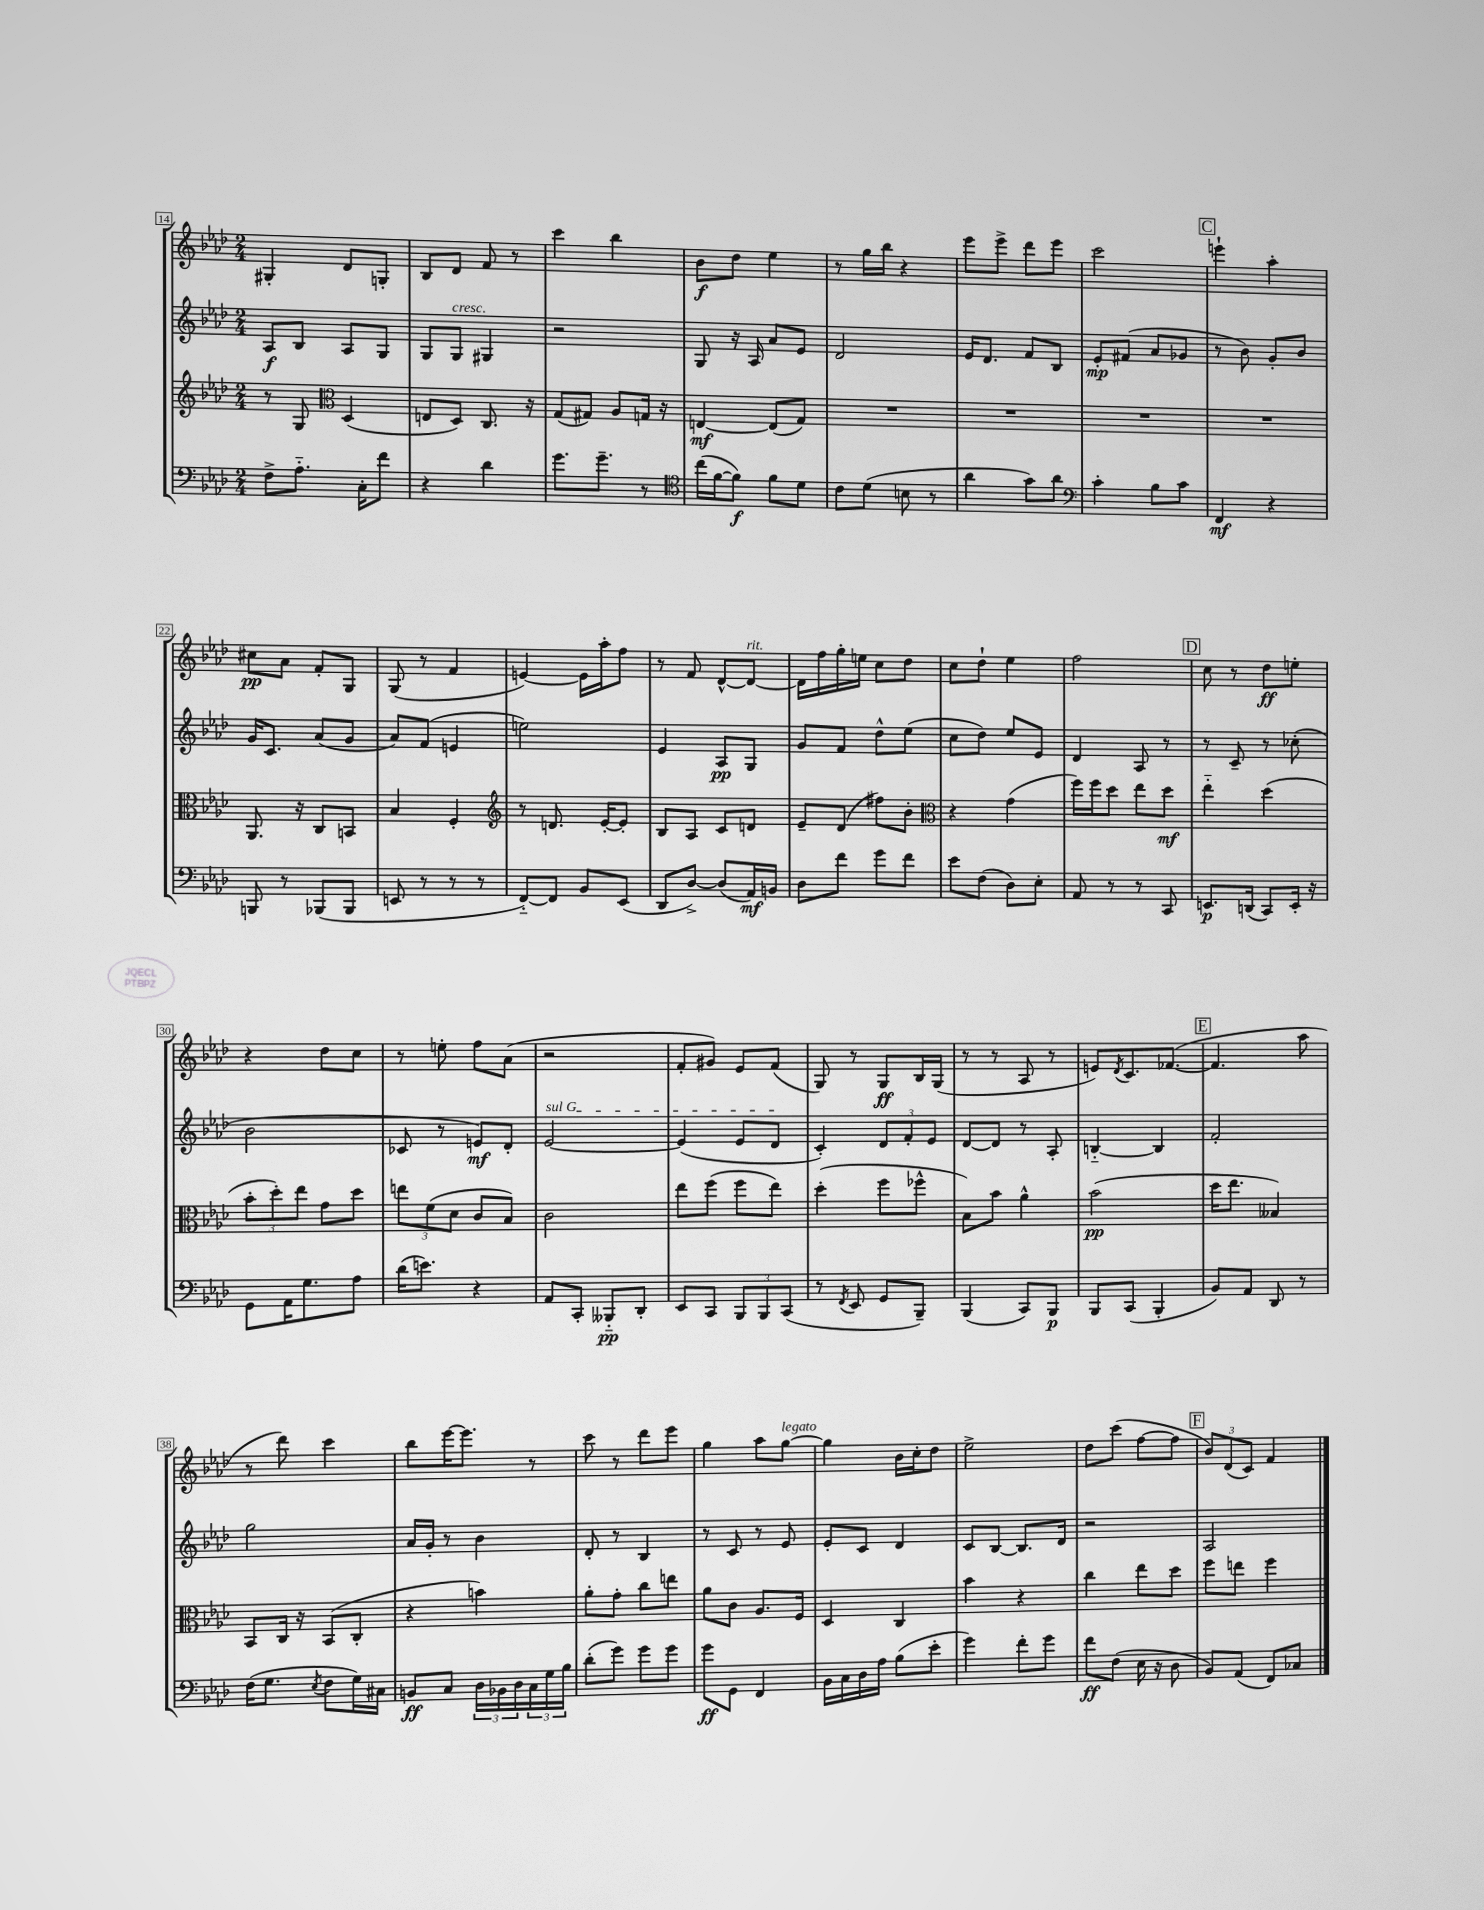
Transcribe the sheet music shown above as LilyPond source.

<<
\new StaffGroup <<
\new Staff = "s0" {
    \clef treble \key aes \major \numericTimeSignature \time 2/4
    gis4-. des'8 g8-. |
    bes8 des'8 f'8 r8 |
    c'''4 bes''4 |
    bes'8\f des''8 ees''4 |
    r8 g''16 bes''16 r4 |
    ees'''8 ees'''8-> des'''8 ees'''8 |
    c'''2 |
    \mark \markup { \box "C" } e'''4-! aes''4-. |
    cis''8\pp aes'8 f'8-. g8 |
    g8( r8 f'4 |
    e'4~) e'16 aes''16-. f''8 |
    r8 f'8 des'8~-^ des'8~^\markup { \italic "rit." } |
    des'16 f''16 g''16-. e''16 c''8 des''8 |
    c''8 des''8-! ees''4 |
    f''2 |
    \mark \markup { \box "D" } c''8 r8 des''8\ff e''8-. |
    r4 des''8 c''8 |
    r8 e''8-. f''8 aes'8( |
    r2 |
    f'8-. gis'8) ees'8 f'8( |
    g8) r8 g8\ff bes16 g16( |
    r8 r8 aes8 r8 |
    e'8) \acciaccatura { des'8 } c'8. fes'8.~( |
    \mark \markup { \box "E" } fes'4. aes''8 |
    r8 des'''8) c'''4 |
    bes''8 ees'''16~ ees'''8. r8 |
    c'''8 r8 des'''8 ees'''8 |
    g''4 aes''8 g''8~^\markup { \italic "legato" } |
    g''4 bes'16 c''16-. des''8 |
    ees''2-> |
    des''8 c'''8( f''8~ f''8 |
    \mark \markup { \box "F" } \tuplet 3/2 { bes'8) des'8( c'8) } f'4 \bar "|." |
}
\new Staff = "s1" {
    \clef treble \key aes \major \numericTimeSignature \time 2/4
    aes8\f bes8 aes8 g8 |
    g8 g8^\markup { \italic "cresc." } gis4 |
    r2 |
    g8 r16 aes16 aes'8 ees'8 |
    des'2 |
    ees'16 des'8. f'8 bes8 |
    ees'8-.\mp fis'8( aes'8 ges'8 |
    \mark \markup { \box "C" } r8 bes'8) g'8-. bes'8 |
    g'16 c'8. aes'8( g'8 |
    aes'8) f'8( e'4 |
    e''2) |
    ees'4 aes8\pp g8 |
    g'8 f'8 des''8-^ ees''8( |
    c''8 des''8) ees''8 ees'8 |
    des'4 aes8 r8 |
    \mark \markup { \box "D" } r8 c'8-- r8 ces''8-.( |
    bes'2 |
    ces'8 r8 e'8\mf) des'8-. |
    \once \override TextSpanner.bound-details.left.text = \markup { \italic "sul G" } ees'2~\startTextSpan |
    ees'4( ees'8 des'8\stopTextSpan |
    c'4-.) \tuplet 3/2 { des'8 f'8-. ees'8 } |
    des'8~ des'8 r8 aes8-. |
    b4~-_ b4 |
    \mark \markup { \box "E" } f'2-. |
    g''2 |
    aes'16 g'16-. r8 bes'4 |
    des'8-. r8 bes4 |
    r8 c'8 r8 ees'8 |
    ees'8-. c'8 des'4 |
    c'8 bes8~ bes8. des'16 |
    r2 |
    \mark \markup { \box "F" } aes2 \bar "|." |
}
\new Staff = "s2" {
    \clef treble \key aes \major \numericTimeSignature \time 2/4
    r8 g8 \clef alto des4( |
    e8 des8) c8. r16 |
    g8( gis8) aes8 g16 r16 |
    e4~\mf e8( g8) |
    R2 |
    R2 |
    R2 |
    \mark \markup { \box "C" } R2 |
    aes,8. r16 c8 b,8 |
    bes4 f4-. |
    \clef treble r8 d'8. ees'16~-. ees'8-. |
    bes8 aes8 c'8 d'8 |
    ees'8-- des'8( fis''8) bes'8-. |
    \clef alto r4 g'4( |
    f''16) f''16 des''8 ees''8 des''8\mf |
    \mark \markup { \box "D" } ees''4-_ des''4( |
    \tuplet 3/2 { bes'8-. des''8-.) ees''8 } g'8 des''8 |
    \tuplet 3/2 { e''8 f'8( des'8 } c'8 bes8) |
    c'2 |
    ees''8 f''8( f''8 ees''8) |
    des''4-.( f''8 fes''8-^ |
    bes8) bes'8 aes'4-^ |
    bes'2\pp( |
    \mark \markup { \box "E" } des''16 ees''8. beses4) |
    bes,8 c16 r16 bes,8( c8-. |
    r4 b'4) |
    aes'8-. g'8-. c''8 e''8 |
    aes'8 c'8 aes8. f16 |
    des4 c4 |
    bes'4 r4 |
    c''4 ees''8 des''8 |
    \mark \markup { \box "F" } f''8 e''8 f''4 \bar "|." |
}
\new Staff = "s3" {
    \clef bass \key aes \major \numericTimeSignature \time 2/4
    f8-> aes8.-_ c16-. f'8 |
    r4 des'4 |
    g'8. g'8.-- r8 |
    \clef tenor c''16( f'16~ f'8\f) f'8 des'8 |
    c'8 des'8( b8 r8 |
    aes'4 g'8) aes'8 |
    \clef bass c'4-. bes8 c'8 |
    \mark \markup { \box "C" } f,4\mf r4 |
    b,,8 r8 bes,,8( bes,,8 |
    e,8 r8 r8 r8 |
    f,8~-_) f,8 bes,8 ees,8( |
    des,8 des8~->) des8( aes,16\mf) b,16 |
    des8 f'8 g'8 f'8 |
    ees'8 f8( des8) ees8-. |
    aes,8 r8 r8 c,8 |
    \mark \markup { \box "D" } e,8.\p d,16( c,8) e,16-. r16 |
    g,8 aes,16 g8. aes8 |
    des'16( e'8.) r4 |
    aes,8 c,8-. beses,,8-_\pp des,8-. |
    ees,8 c,8 \tuplet 3/2 { bes,,8 bes,,8 c,8( } |
    r8 \acciaccatura { f,8 } ees,8 g,8 bes,,8--) |
    bes,,4( c,8) bes,,8\p |
    bes,,8 c,8( bes,,4-. |
    \mark \markup { \box "E" } bes,8) aes,8 des,8 r8 |
    f16( g8. \acciaccatura { ees8 } f8 g16) cis16 |
    b,8\ff c8 \tuplet 3/2 { des16 bes,16 des16 } \tuplet 3/2 { c16 g16 bes16 } |
    des'8-.( g'8) g'8 g'8 |
    g'8\ff g,8 f,4 |
    bes,16 c16 des16 aes16 bes8( ees'8-. |
    g'4) f'8-. g'8 |
    f'8\ff f8( ees16 r16 des8 |
    \mark \markup { \box "F" } bes,8) aes,8( f,8) ces8 \bar "|." |
}
>>
>>
\layout { \context { \Score currentBarNumber = #14 \override BarNumber.stencil = #(make-stencil-boxer 0.1 0.3 ly:text-interface::print) } }
